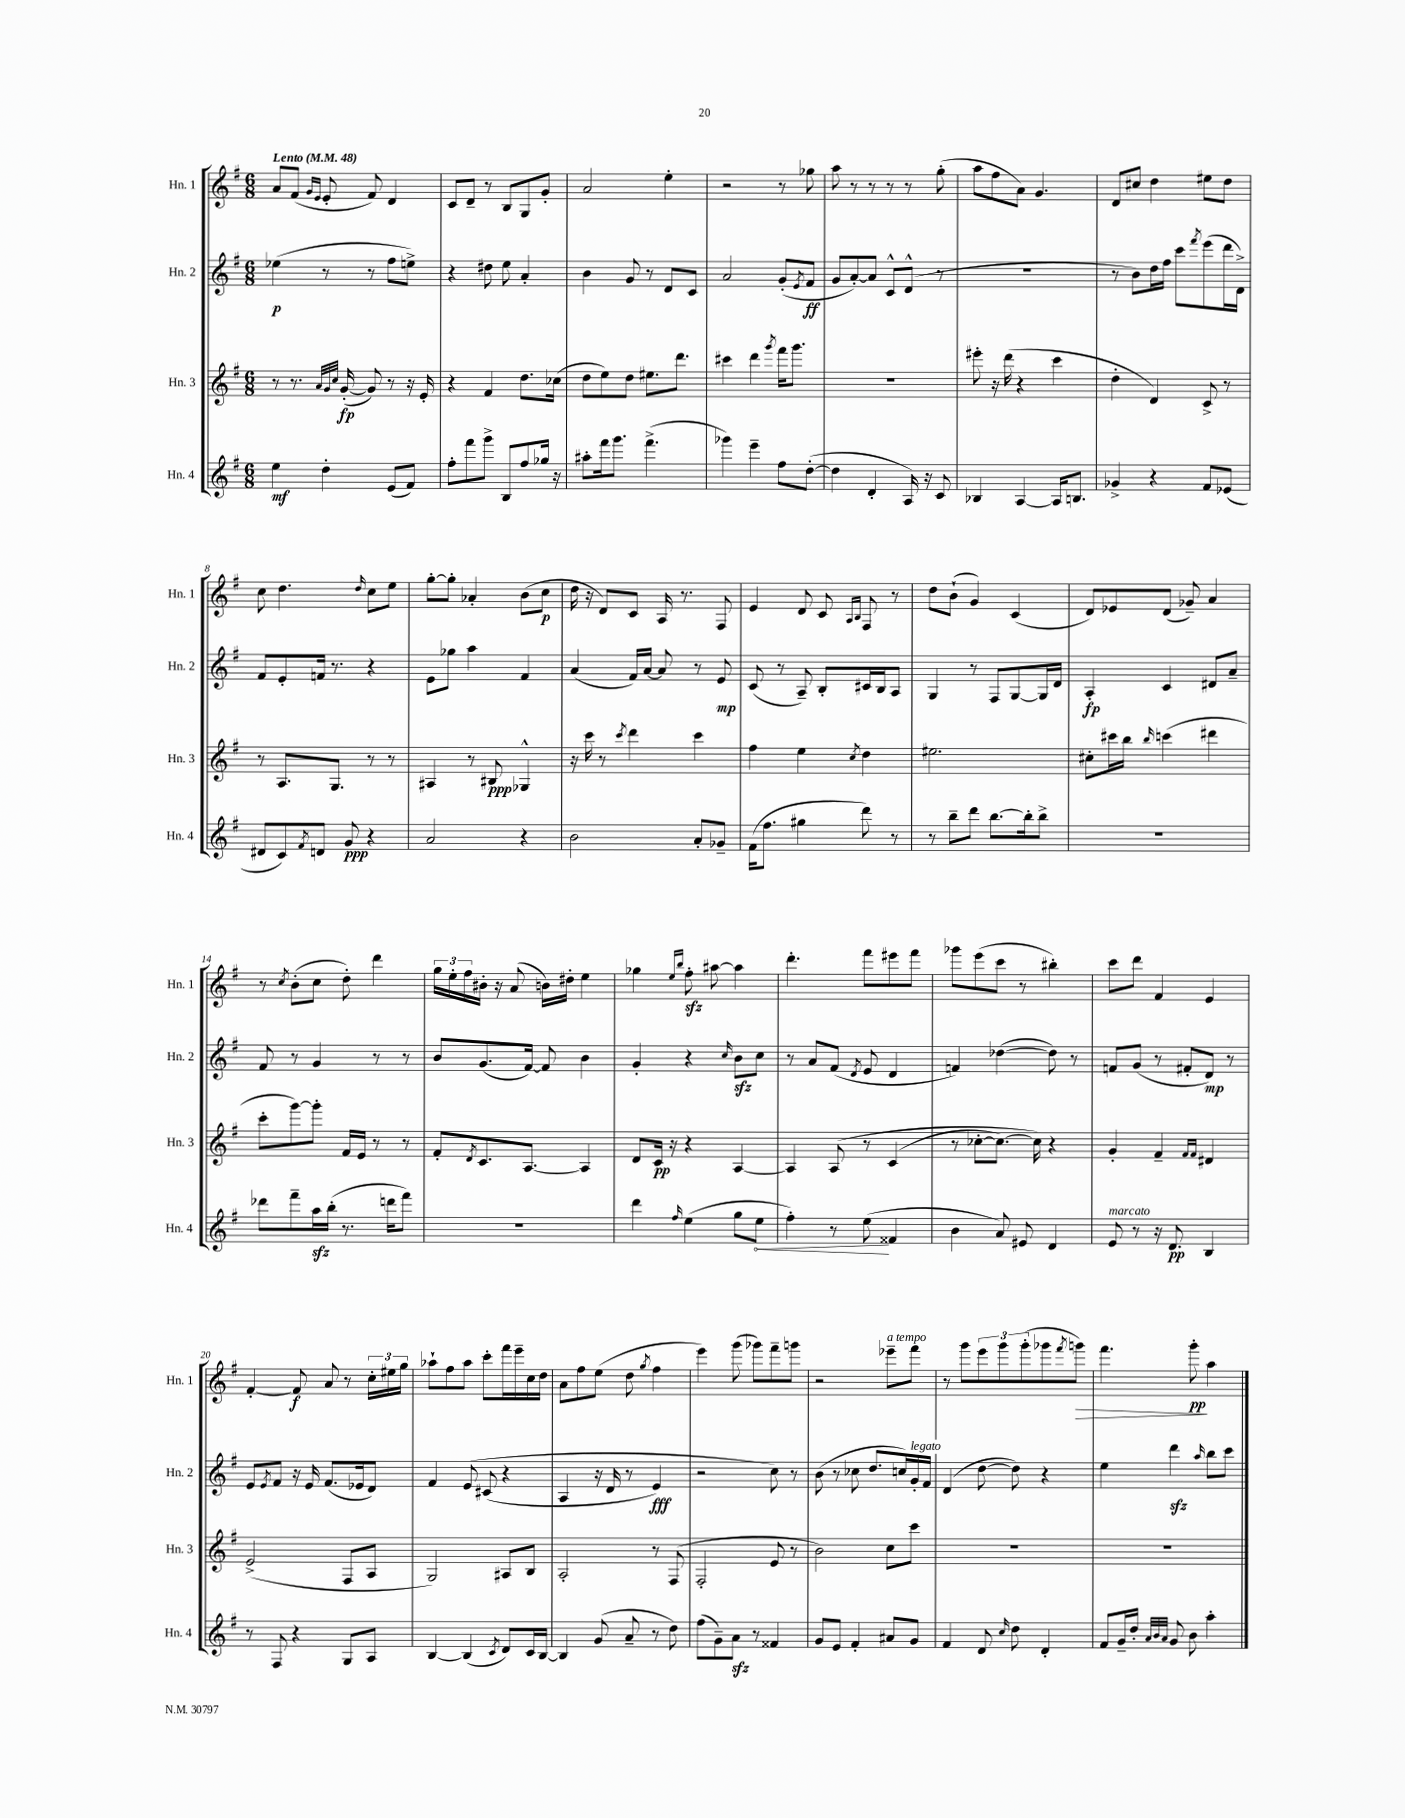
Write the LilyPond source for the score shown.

<<
\new StaffGroup <<
\new Staff = "s0" \with { instrumentName = "Hn. 1" shortInstrumentName = "Hn. 1" } {
    \clef treble \key g \major \numericTimeSignature \time 6/8 \tempo "Lento" 4 = 48
    a'8 fis'8( \grace { g'16 e'16 } e'8-. fis'8) d'4 |
    c'8 d'8-- r8 b8 g8 g'8-. |
    a'2 e''4-. |
    r2 r8 ges''8 |
    a''8 r8 r8 r8 r8 g''8-.( |
    a''8 fis''8 a'8) g'4. |
    d'8 cis''8 d''4 eis''8 d''8 |
    c''8 d''4. \grace { d''16 } c''8 e''8 |
    g''8~-. g''8-. aes'4-. b'8( c''8\p |
    d''16 r16 d'8) c'8 a16 r8. fis8 |
    e'4 d'8 c'8 \grace { a16 b16 } fis8 r8 |
    d''8 b'8-!( g'4) c'4( |
    d'8) ees'8 d'8( ges'8--) a'4 |
    r8 \acciaccatura { c''8 } b'8-.( c''8 d''8-.) d'''4 |
    \tuplet 3/2 { g''16 e''16-. fis''16 } bis'16-. r16 a'8( b'16) dis''16-. e''4 |
    ges''4 \grace { e''16 b''16 } fis''8-.\sfz ais''8~ ais''4 |
    d'''4.-. fis'''8 eis'''8 fis'''8 |
    ges'''8 e'''8( c'''8 r8 bis''4-.) |
    c'''8 d'''8 fis'4 e'4 |
    fis'4~-. fis'8\f a'8 r8 \tuplet 3/2 { c''16-. eis''16 g''16 } |
    aes''8-! fis''8 aes''8 c'''8-. fis'''16 e'''16-- c''16 d''16 |
    a'8 fis''8 e''8( d''8 \acciaccatura { g''8 } fis''4 |
    e'''4) g'''8( ges'''8) fis'''8-- g'''8 |
    r2 ees'''8--^\markup { \italic "a tempo" } fis'''8 |
    r8 g'''8 \tuplet 3/2 { e'''8 g'''8 g'''8-.( } ges'''8 \acciaccatura { fis'''8 } g'''8\>) |
    fis'''4. g'''8-.\pp\! a''4 \bar "|." |
}
\new Staff = "s1" \with { instrumentName = "Hn. 2" shortInstrumentName = "Hn. 2" } {
    \clef treble \key g \major \numericTimeSignature \time 6/8
    ees''4\p( r8 r8 fis''8 e''8->) |
    r4 dis''8 e''8 a'4-. |
    b'4 g'8 r8 d'8 c'8 |
    a'2 g'8-.( \acciaccatura { e'8 } fis'8\ff |
    g'8 a'8~-.) a'8 c'8-^ d'8-^( r8 |
    R2. |
    r8 b'8) d''16 fis''16 c'''8 \acciaccatura { fis'''8 } e'''8( d'''16 d'16->) |
    fis'8 e'8-. f'16 r8. r4 |
    e'8 ges''8 a''4 fis'4 |
    a'4( fis'16) a'16~ a'8 r8 e'8\mp |
    c'8( r8 a8--) b8-. cis'16 b16 a8 |
    g4 r8 fis8 g8~ g16 d'16 |
    a4-.\fp c'4 dis'8 a'8-- |
    fis'8 r8 g'4 r8 r8 |
    b'8 g'8.( fis'16~) fis'8 b'4 |
    g'4-. r4 \grace { c''16 } b'8\sfz c''8 |
    r8 a'8 fis'8( \acciaccatura { d'8 } e'8 d'4 |
    f'4) des''4~( des''8) r8 |
    f'8 g'8( r8 fis'8-. d'8\mp) r8 |
    e'8 \acciaccatura { e'8 } fis'8 r16 e'16 fis'8.( ees'16 d'8) |
    fis'4 e'8\( cis'8( r4 |
    a4 r16 d'16 r8 e'4\fff) |
    r2 c''8\) r8 |
    b'8( r8 ces''8 d''8. c''16) g'16-.^\markup { \italic "legato" } fis'16 |
    d'4( d''8~ d''8) r4 |
    e''4 d'''4\sfz \grace { a''16 } b''8 c'''8 \bar "|." |
}
\new Staff = "s2" \with { instrumentName = "Hn. 3" shortInstrumentName = "Hn. 3" } {
    \clef treble \key g \major \numericTimeSignature \time 6/8
    r8 r8. \grace { a'32 g'32 c''32 } g'16~-.\fp( g'8) r8 r16 e'16-. |
    r4 fis'4 d''8. ces''16( |
    d''8 e''8) d''8 eis''8. d'''8. |
    cis'''4 d'''4 \acciaccatura { g'''8 } fis'''16 g'''8. |
    R2. |
    eis'''8-. r16 d'''16( r4 c'''4 |
    d''4-. d'4) c'8-> r8 |
    r8 a8. g8. r8 r8 |
    ais4 r8 bis8\ppp ges4-^ |
    r16 c'''16 r8 \acciaccatura { c'''8 } d'''4 c'''4 |
    fis''4 e''4 \acciaccatura { c''8 } d''4 |
    eis''2. |
    cis''8-. cis'''16 b''16 \grace { b''16 } c'''4( dis'''4 |
    c'''8-. g'''8~) g'''8-. fis'16 e'16 r8 r8 |
    fis'8-. \acciaccatura { d'8 } c'8. a8.~ a4 |
    d'8 c'16\pp r16 r4 a4~ |
    a4 a8\( r8 c'4( |
    r8 ces''8~-. ces''8.~) ces''16\) r4 |
    g'4-. fis'4-- \grace { fis'16 fis'16 } dis'4 |
    e'2->( fis8 a8 |
    g2) ais8 b8 |
    a2-. r8 fis8( |
    fis2-. e'8 r8 |
    b'2) c''8 c'''8 |
    R2. |
    R2. \bar "|." |
}
\new Staff = "s3" \with { instrumentName = "Hn. 4" shortInstrumentName = "Hn. 4" } {
    \clef treble \key g \major \numericTimeSignature \time 6/8
    e''4\mf d''4-. e'8( fis'8) |
    fis''8-. fis'''8 g'''8-> b8 fis''8 ges''16 r16 |
    ais''8-. fis'''16 g'''8. fis'''4.->( |
    ges'''4) e'''4-- fis''8 d''8~-.( |
    d''4 d'4-. a16) r16 c'8 |
    bes4 a4~ a16 b8. |
    ges'4-> r4 fis'8 ees'8( |
    dis'8 c'8) \acciaccatura { fis'8 } d'8 g'8\ppp r4 |
    a'2 r4 |
    b'2 a'8-. ges'8-- |
    fis'16( fis''8. gis''4 d'''8) r8 |
    r8 b''8-- d'''8 b''8.~ b''16-. b''8-> |
    R2. |
    des'''8 fis'''8-- a''16\sfz b''16-.( r8. d'''16 fis'''8) |
    R2. |
    d'''4 \grace { fis''16 } e''4( g''8 \once \override Hairpin.circled-tip = ##t e''8\< |
    fis''4-.) r8 e''8\!( fisis'4 |
    b'4 a'8) eis'8 d'4 |
    e'8^\markup { \italic "marcato" } r8 r16 d'8.\pp b4 |
    r8 fis8 r4 g8 a8 |
    b4~ b4( \acciaccatura { c'8 } d'8) c'16 b16~ |
    b4 g'8( a'8-- r8 d''8) |
    fis''8( g'8--) a'8\sfz r8 fisis'4 |
    g'8 e'8 fis'4-. ais'8 g'8 |
    fis'4 d'8 \grace { c''16 } d''8 d'4-. |
    fis'8 g'16-- d''16-. \grace { a'32 b'32 a'32 } g'8 b'8 a''4-. \bar "|." |
}
>>
>>
